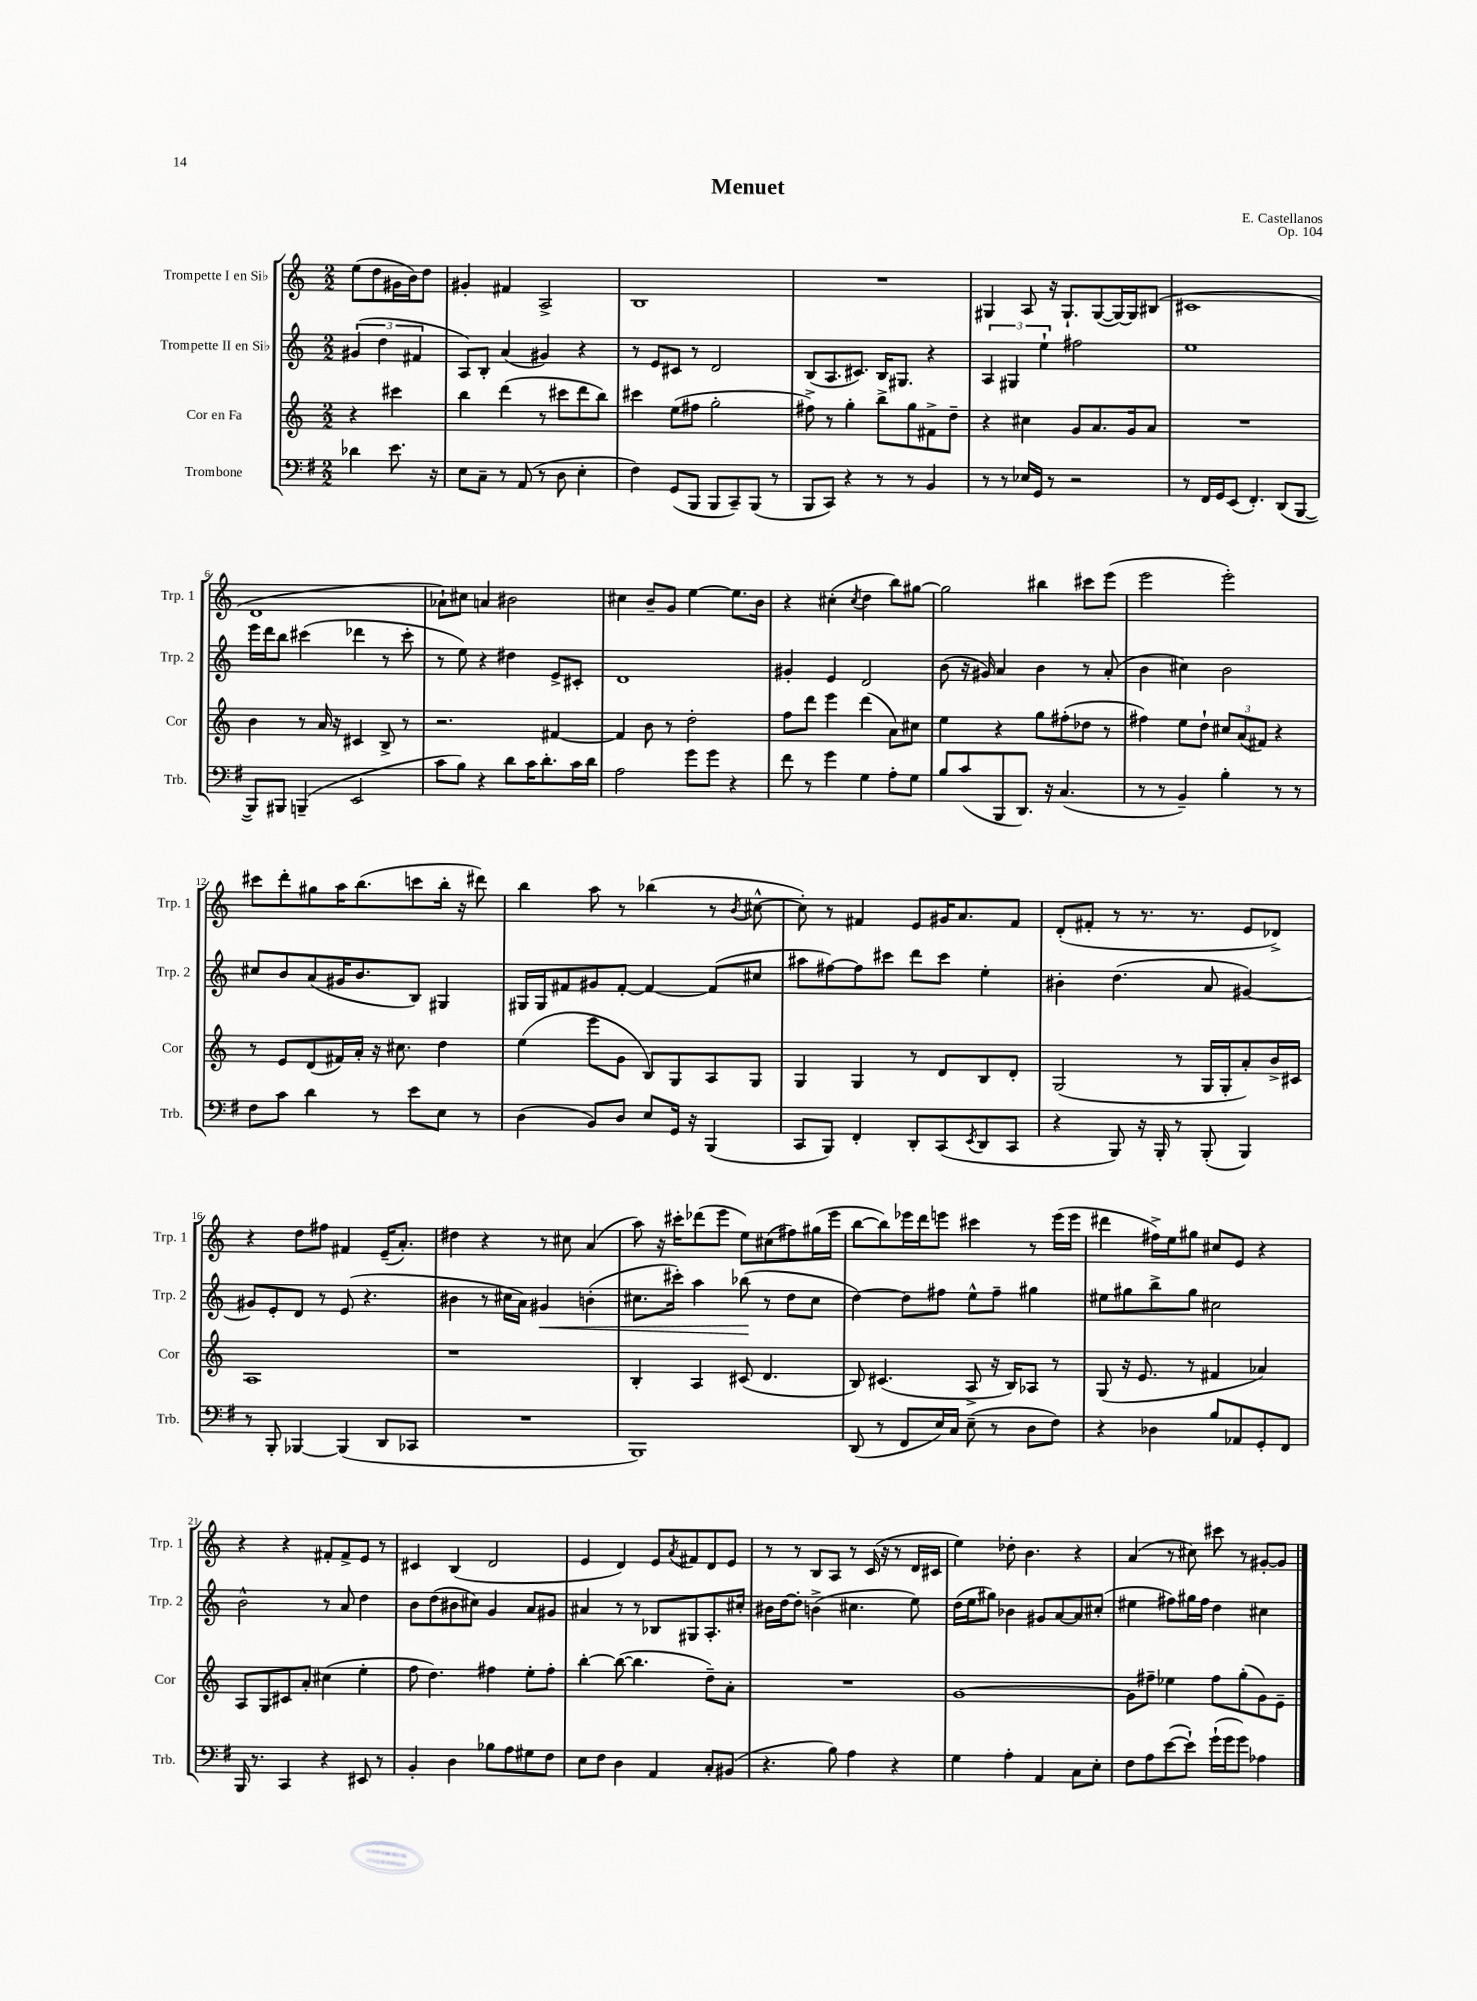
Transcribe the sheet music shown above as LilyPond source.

\header { title = "Menuet" composer = "E. Castellanos" opus = "Op. 104" }
<<
\new StaffGroup <<
\new Staff = "s0" \with { instrumentName = "Trompette I en Sib" shortInstrumentName = "Trp. 1" } {
    \clef treble \key c \major \numericTimeSignature \time 2/2 \partial 2
    e''8( d''8 gis'16 b'16) d''8 |
    gis'4-. fis'4 a2-> |
    b1 |
    R1 |
    gis4 a8 r16 gis8.-! gis8~( gis16~) gis16 bis8( |
    cis'1 |
    d'1 |
    aes'8-!) cis''8 a'4 bis'2 |
    cis''4 b'8-- g'8 e''4~ e''8. b'16 |
    r4 cis''4-.( \acciaccatura { cis''8 } d''4 b''8) gis''8~ |
    gis''2 bis''4 cis'''8 e'''8( |
    e'''2 e'''2-.) |
    cis'''8 d'''8-. gis''8 a''16 b''8.( c'''8 b''16-. r16 dis'''8) |
    b''4 a''8 r8 bes''4( r8 \acciaccatura { b'8 } cis''8~-^ |
    cis''8-.) r8 fis'4 e'8 gis'16 a'8. fis'8 |
    d'8-.( fis'8-. r8 r8. r8. e'8 des'8->) |
    r4 d''8 fis''8 fis'4 e'16--( a'8.-.) |
    dis''4 r4 r8 cis''8 a'4( |
    a''8) r16 cis'''16-. des'''8( e'''8 e''8) cis''8( fis''8) gis''16( e'''16 |
    b''8~ b''8) ees'''16 d'''16 e'''8 cis'''4 r8 e'''16( e'''16 |
    dis'''4 fis''16->) e''16 gis''8 cis''8 e'8 r4 |
    r4 r4 fis'8-. fis'8-> e'8 r8 |
    cis'4 b4( d'2 |
    e'4 d'4) e'8 \acciaccatura { a'8 } fis'8 d'8 e'8 |
    r8 r8 b8 a8 r8 c'16( r16 r8 d'16 cis'16 |
    e''4) des''8-. b'4. r4 |
    a'4( r8 cis''8) cis'''8 r8 gis'8~-. gis'8 \bar "|." |
}
\new Staff = "s1" \with { instrumentName = "Trompette II en Sib" shortInstrumentName = "Trp. 2" } {
    \clef treble \key c \major \numericTimeSignature \time 2/2 \partial 2
    \tuplet 3/2 { gis'4( d''4 fis'4 } |
    a8) b8-. a'4( gis'4) r4 |
    r8 e'8 cis'8 r8 d'2 |
    b8( a8. cis'8.) b16 gis8. r4 |
    \tuplet 3/2 { a4 gis4 e''4-! } fis''2 |
    e''1 |
    e'''16 d'''16 b''8 cis'''4( des'''4 r8 cis'''8-. |
    r8 e''8) r4 dis''4 e'8-> cis'8-. |
    d'1 |
    gis'4-. e'4 d'2 |
    b'8( r16 gis'16) a'4 b'4 r8 a'8-.( |
    b'4 cis''4) b'2 |
    cis''8 b'8 a'8( gis'16 b'8. b8) gis4 |
    gis16 gis16 fis'8 gis'8 fis'8~-. fis'4~ fis'8( cis''8 |
    ais''8 fis''8~) fis''8 cis'''8 d'''8 cis'''8 e''4-. |
    bis'4-. d''4.( a'8 gis'4~) |
    gis'8 e'8-. d'8 r8 e'8( r4. |
    bis'4 r8 cis''16 a'16) gis'4\< b'4-.( |
    cis''8. cis'''16-.) a''4 bes''8\!( r8 d''8 cis''8 |
    d''4~) d''8 fis''8 e''8-^ fis''8-- gis''4 |
    eis''8 gis''8 b''8-> gis''8 cis''2 |
    b'2-^ r8 a'8 d''4 |
    b'8 d''8( bis'8 cis''8) g'4 a'8 gis'8 |
    ais'4 r8 r8 bes8 gis8 a8.-. cis''16-. |
    bis'16 d''16~ d''8-. b'4->( cis''4. e''8) |
    d''16( e''16 gis''8) bes'4 gis'8 a'8~ a'8 cis''8-.( |
    eis''4 fis''8) gis''16 fis''16 d''4 cis''4 \bar "|." |
}
\new Staff = "s2" \with { instrumentName = "Cor en Fa" shortInstrumentName = "Cor" } {
    \clef treble \key c \major \numericTimeSignature \time 2/2 \partial 2
    r4 cis'''4 |
    b''4 d'''4( r8 cis'''8 d'''8 b''8) |
    cis'''4 e''8( fis''8 g''2-. |
    fis''8->) r8 g''4-. b''8-> g''8 fis'8-> d''8-- |
    r4 cis''4 g'8 a'8. g'16 a'8 |
    R1 |
    b'4 r8 a'16 r16 cis'4 b8-> r8 |
    r2. fis'4~ |
    fis'4 b'8 r8 d''2-. |
    f''8 d'''8 e'''4 d'''4( a'8) cis''8 |
    e''4 r4 g''8 fis''8-.( des''8 r8 |
    fis''4) e''8 d''8-! \tuplet 3/2 { cis''8 a'8( fis'8) } r4 |
    r8 e'8 d'8( fis'16) a'16-. r16 cis''8. d''4 |
    e''4( e'''8 g'8 b8) g8 a8 g8 |
    g4 g4 r8 d'8 b8 d'8-. |
    g2( r8 g16 g16-. a'8-.) b'16-> cis'16 |
    a1 |
    r1 |
    b4-. a4 cis'8( d'4. |
    b8) cis'4.( a8-> r16 b16) aes8 r8 |
    g8( r16 e'8. r8 fis'4 aes'4) |
    a8 g8 cis'8 a'8-. cis''4( e''4-. |
    f''8 d''4.) fis''4 e''8-. fis''8-. |
    b''4~-. b''8~( b''4. d''8--) a'8-. |
    R1 |
    g'1~ |
    g'8 fis''8-- ees''4 fis''8 g''8-.( g'8) e'8-- \bar "|." |
}
\new Staff = "s3" \with { instrumentName = "Trombone" shortInstrumentName = "Trb." } {
    \clef bass \key g \major \numericTimeSignature \time 2/2 \partial 2
    des'4 e'8. r16 |
    e8 c8-- r8 a,8( r8 d8 e4-. |
    fis4) g,8( b,,8 b,,8 c,8--) b,,8( r8 |
    b,,8 c,8) r4 r8 r8 b,4 |
    r8 r8 ees16 g,16 r8 r2 |
    r8 fis,16 g,16 e,8( fis,4.-.) d,8( b,,8~ |
    b,,8) bis,,8 b,,4--( e,2 |
    c'8 b8) r4 d'8 c'16 d'8.-. c'16 d'16 |
    a2 g'8 g'8 r4 |
    fis'8 r8 g'4 g4 a8-. g8 |
    b8 c'8( b,,8 d,8.) r16 c4.( |
    r8 r8 b,4--) b4-. r8 r8 |
    fis8 c'8 d'4 r8 e'8 e8 r8 |
    d4( b,8) d8 e8 g,16 r16 b,,4( |
    c,8 b,,8) fis,4-. d,8-. c,8( \acciaccatura { e,8 } d,8 c,8 |
    r4 b,,8) r16 b,,16-. r8 b,,8-.( b,,4) |
    r8 b,,8-. bes,,4~ bes,,4( d,8 ces,8 |
    R1 |
    b,,1) |
    d,8( r8 fis,8 e16) c16 e8--( r8 d8 fis8) |
    r4 des4 b8 aes,8 g,8-. fis,8 |
    b,,16 r8. c,4 r4 eis,8 r8 |
    b,4-. d4 bes8 a8 gis8 fis8 |
    e8 fis8 d4 a,4 c8-. bis,8( |
    r4. b8) a4 r4 |
    g4 a4-. a,4 c8 e8-. |
    fis8 a8 e'8~( e'8-!) g'16-!( g'16 g'8) aes4 \bar "|." |
}
>>
>>
